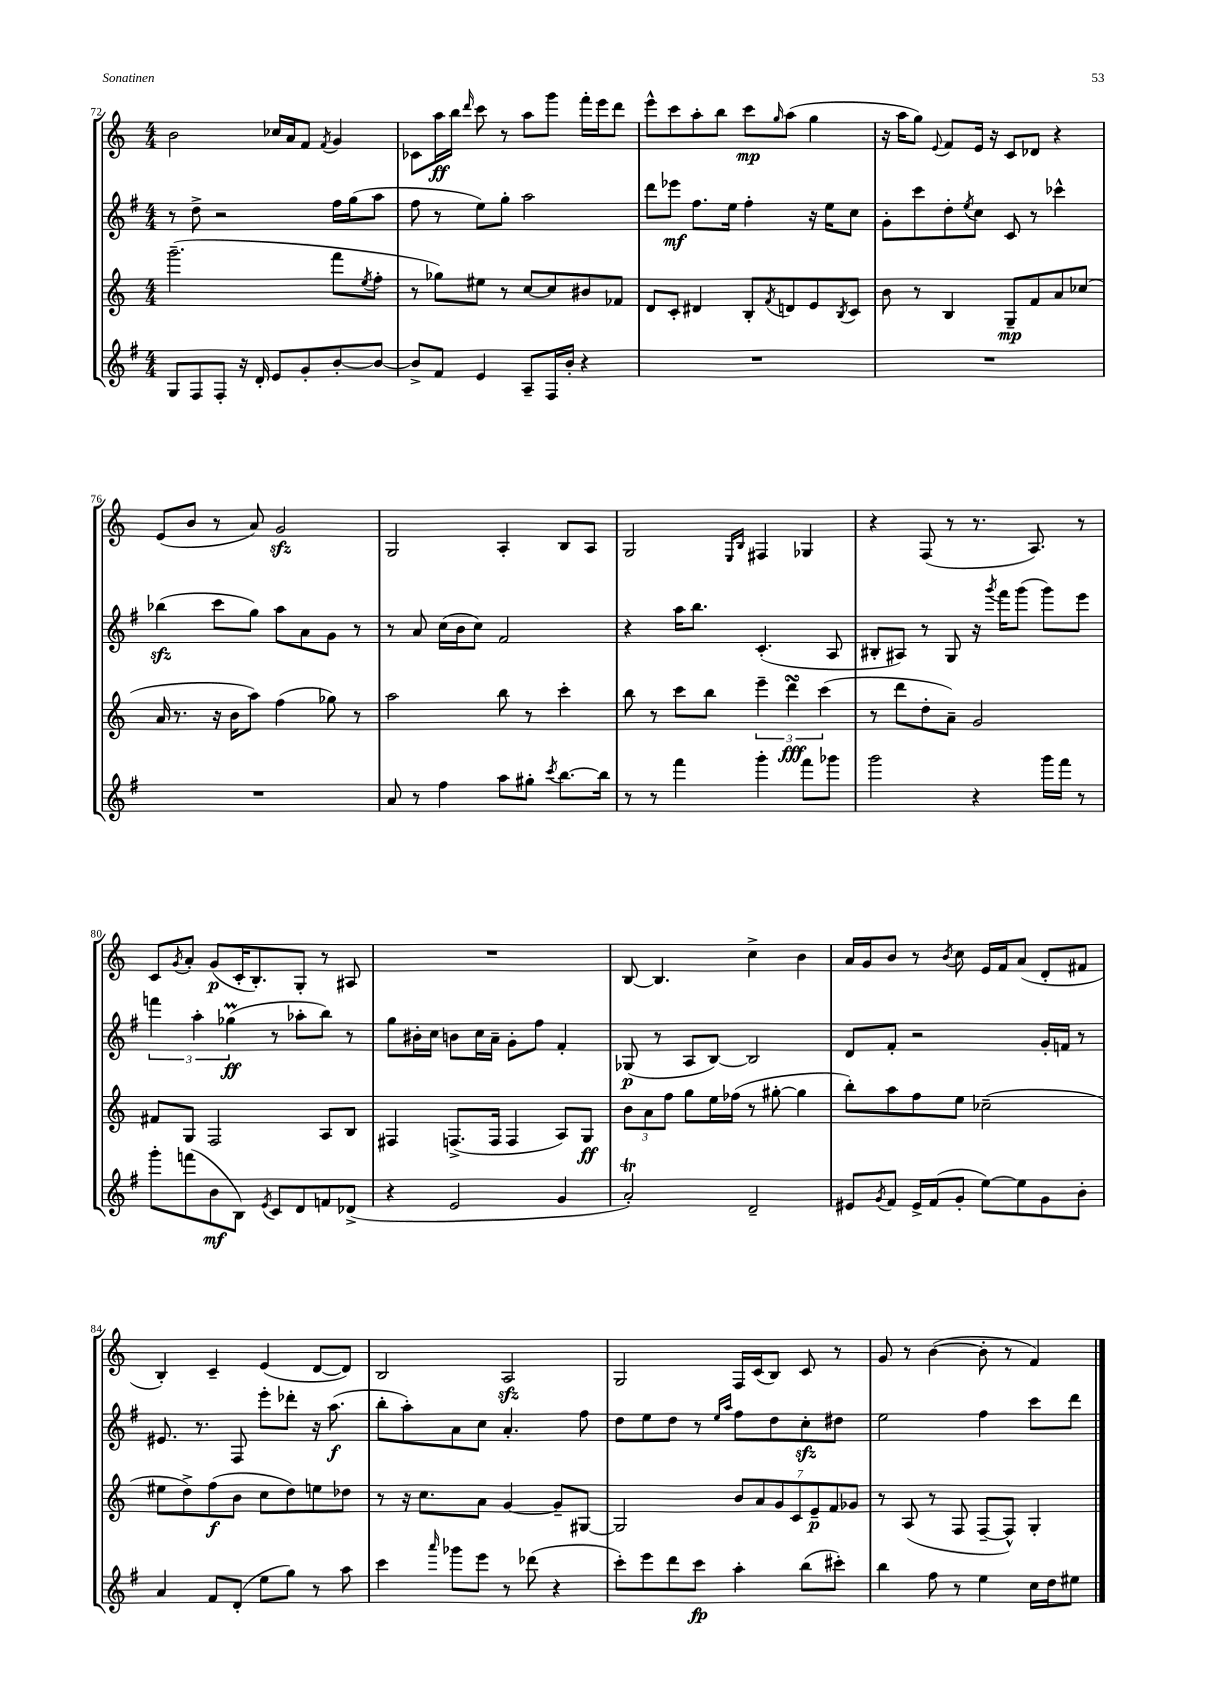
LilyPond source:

<<
\new StaffGroup <<
\new Staff = "s0" {
    \clef treble \key c \major \numericTimeSignature \time 4/4
    b'2 ces''16 a'16 f'8 \acciaccatura { f'8 } g'4 |
    ces'8 a''16\ff b''16 \grace { d'''16 } c'''8 r8 a''8 g'''8 f'''16-. e'''16 d'''8 |
    e'''8-^ c'''8 a''8-. b''8 c'''8\mp \grace { g''16 } a''8( g''4 |
    r16 a''16 g''8) \appoggiatura { e'8 } f'8 e'16 r16 c'8 des'8 r4 |
    e'8( b'8 r8 a'8) g'2\sfz |
    g2 a4-. b8 a8 |
    g2 \grace { e16 b16 } fis4 ges4 |
    r4 f8( r8 r8. a8.) r8 |
    c'8 \acciaccatura { g'8 } a'8-. g'8\p( c'16-. b8.-.) g8-. r8 ais8 |
    R1 |
    b8~ b4. c''4-> b'4 |
    a'16 g'16 b'8 r8 \acciaccatura { b'8 } c''8 e'16 f'16 a'8( d'8-. fis'8 |
    b4-.) c'4-- e'4( d'8~ d'8) |
    b2 a2\sfz |
    g2 f16 c'16( b8) c'8 r8 |
    g'8 r8 b'4~( b'8-. r8 f'4) \bar "|." |
}
\new Staff = "s1" {
    \clef treble \key g \major \numericTimeSignature \time 4/4
    r8 d''8-> r2 fis''16 g''16( a''8 |
    fis''8 r8 e''8) g''8-. a''2 |
    d'''8 ees'''8\mf fis''8. e''16 fis''4-. r16 e''16 c''8 |
    g'8-. c'''8 d''8-. \acciaccatura { e''8 } c''8 c'8 r8 ces'''4-^ |
    bes''4\sfz( c'''8 g''8) a''8 a'8 g'8 r8 |
    r8 a'8 c''16( b'16 c''8) fis'2 |
    r4 a''16 b''8. c'4.-.( a8 |
    bis8-. ais8) r8 g8 r16 \acciaccatura { g'''8 } fis'''16 g'''8( g'''8) e'''8 |
    \tuplet 3/2 { f'''4 a''4-. ges''4\prall\ff( } r8 aes''8-. b''8) r8 |
    g''8 bis'16-. c''16 b'8 c''16 a'16-- g'8-. fis''8 fis'4-. |
    ges8\p( r8 a8 b8~) b2 |
    d'8 fis'8-. r2 g'16-. f'16 r8 |
    eis'8. r8. fis8 e'''8-. des'''8-. r16 a''8.\f( |
    b''8-. a''8-.) a'8 c''8 a'4.-. fis''8 |
    d''8 e''8 d''8 r8 \grace { e''16 a''16 } fis''8 d''8 c''8-.\sfz dis''8 |
    e''2 fis''4 c'''8 d'''8 \bar "|." |
}
\new Staff = "s2" {
    \clef treble \key c \major \numericTimeSignature \time 4/4
    g'''2.--( f'''8 \acciaccatura { e''8 } f''8-. |
    r8 ges''8) eis''8 r8 c''8~ c''8 bis'8 fes'8 |
    d'8 c'8-. dis'4 b8-. \acciaccatura { f'8 } d'8 e'8 \acciaccatura { b8 } c'8 |
    b'8 r8 b4 g8--\mp f'8 a'8 ces''8( |
    a'16 r8. r16 b'16 a''8) f''4( ges''8) r8 |
    a''2 b''8 r8 c'''4-. |
    b''8 r8 c'''8 b''8 \tuplet 3/2 { e'''4-- d'''4\turn\fff c'''4( } |
    r8 d'''8 d''8-. a'8--) g'2 |
    fis'8 g8 f2 a8 b8 |
    fis4 f8.->( f16 f4 a8) g8\ff |
    \tuplet 3/2 { b'8 a'8 f''8 } g''8 e''16 fes''16( r8 gis''8~-. gis''4 |
    b''8-.) a''8 f''8 e''8 ces''2--( |
    eis''8 d''8->) f''8\f( b'8 c''8 d''8) e''8 des''8 |
    r8 r16 c''8. a'8 g'4~ g'8-- gis8~ |
    gis2 \tuplet 7/4 { b'8 a'8 g'8 c'8 e'8--\p f'8 ges'8 } |
    r8 a8( r8 f8 f8~-- f8-^) g4-. \bar "|." |
}
\new Staff = "s3" {
    \clef treble \key g \major \numericTimeSignature \time 4/4
    g8 fis8 fis8-. r16 d'16-. e'8 g'8-. b'8~-. b'8~ |
    b'8-> fis'8 e'4 a8-- fis16 b'16-. r4 |
    R1 |
    R1 |
    R1 |
    a'8 r8 fis''4 a''8 gis''8-. \acciaccatura { c'''8 } b''8.~ b''16 |
    r8 r8 fis'''4 g'''4-. fis'''8 ges'''8 |
    g'''2 r4 g'''16 fis'''16 r8 |
    g'''8-. f'''8( b'8\mf b8) \acciaccatura { e'8 } c'8 d'8 f'8 des'8->( |
    r4 e'2 g'4 |
    a'2-.\trill) d'2-- |
    eis'8 \acciaccatura { g'8 } fis'8 eis'16-> fis'16( g'8-. e''8~) e''8 g'8 b'8-. |
    a'4 fis'8 d'8-.( e''8 g''8) r8 a''8 |
    c'''4 \grace { a'''16 } ges'''8 e'''8 r8 des'''8( r4 |
    c'''8-.) e'''8 d'''8 c'''8\fp a''4-. b''8( cis'''8-.) |
    b''4 fis''8 r8 e''4 c''16 d''16 eis''8 \bar "|." |
}
>>
>>
\layout { \context { \Score currentBarNumber = #72 } }
